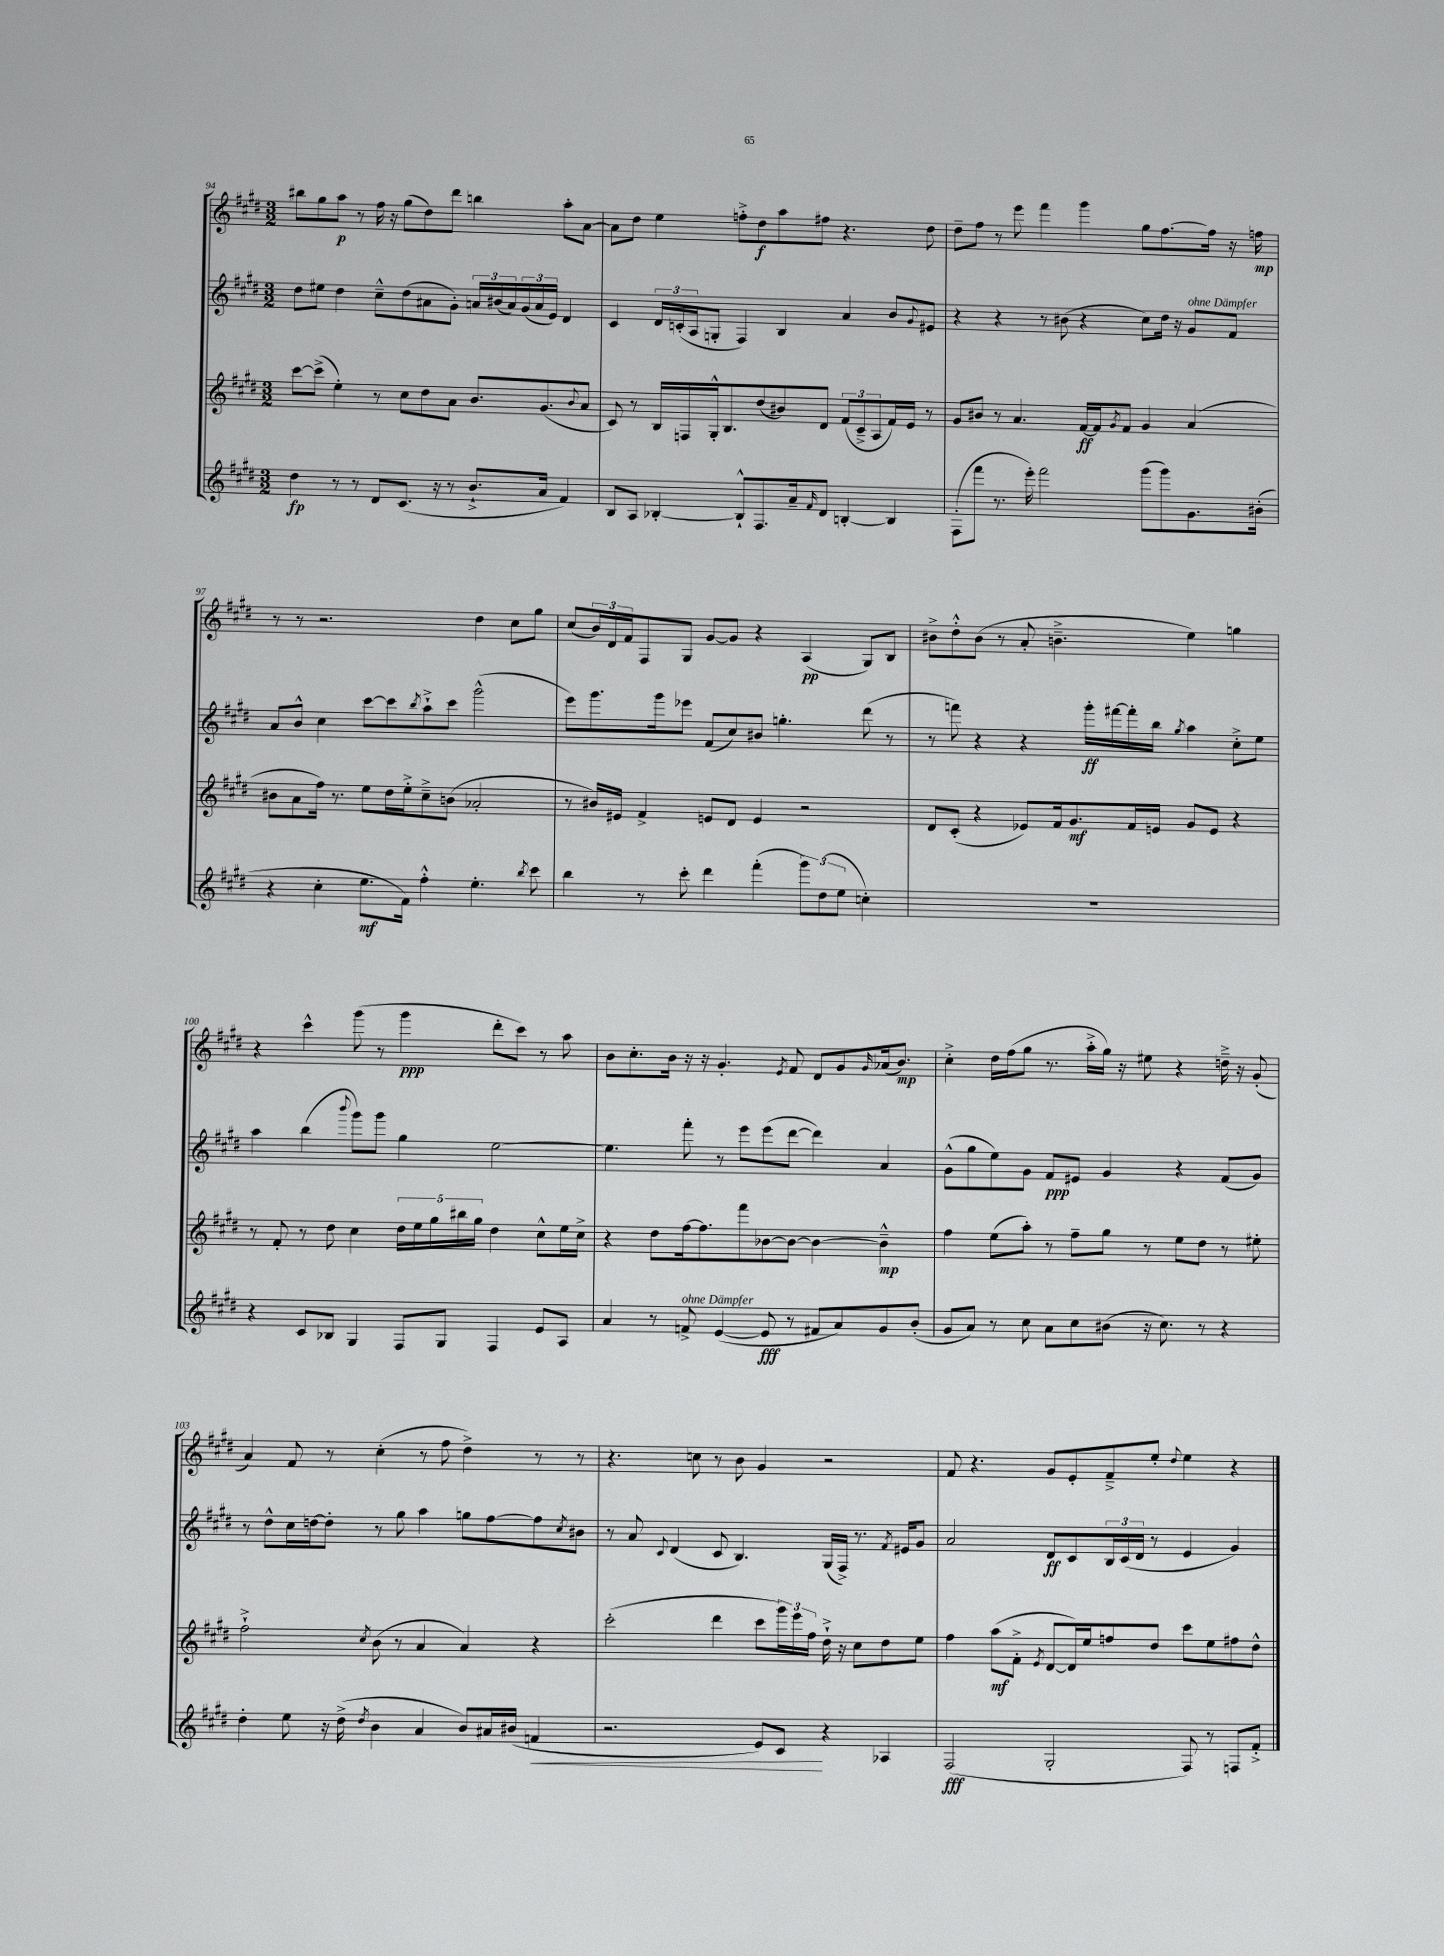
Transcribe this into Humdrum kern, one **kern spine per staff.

**kern	**kern	**kern	**kern
*staff4	*staff3	*staff2	*staff1
*clefG2	*clefG2	*clefG2	*clefG2
*k[f#c#g#d#]	*k[f#c#g#d#]	*k[f#c#g#d#]	*k[f#c#g#d#]
*M3/2	*M3/2	*M3/2	*M3/2
4dd#\	[8ccc#\L	8dd#\L	8bb#\L
.	(8ccc#^\]J	8ee#\J	8gg#\
8r	4ee'\)	4dd#\	8aa\J
8r	.	.	8r
8d#/L	8r	8cc#~^^\L	16ff#\
.	.	.	16r
(8.c#/J	8cc#\L	(8dd#\	(8gg#\L
.	8dd#\	8a#\	8dd#\)
16r	.	.	.
8r	8a\J	8g#'\J)	8ddd#\J
8.b`^/L	8.b/L	24a/LL	4bb\
.	.	(24b#/	.
.	.	24a/)	.
.	.	(24g#/	.
.	.	24a/	.
16a/Jk	(8.g#/	.	.
.	.	24e/JJ)	.
4f#/)	.	4d#/	8aa'\L
.	8qqb/	.	.
.	8a/J	.	[8a\J
=	=	=	=
8B/L	8c#/)	4c#/	8a\]L
8A/J	8r	.	8dd#\J
[4B-'/	16B/LL	24d#/LL	4ee\
.	.	(24c'/	.
.	16F/	.	.
.	.	24A/J	.
.	16G#'^^/J	8G'/J	.
.	8.B/	.	.
8B-`^^/]L	.	4F#/)	8ff'^\L
8.F#/	(8dd#/	.	8dd#\
.	8b#/)	4B/	8aa\
16a~/k	.	.	.
16qqf#/	.	.	.
8d#/J	8d#/J	.	8ff#\J
[4B'/	(12f#/L	4a/	4.r
.	12c#~^/	.	.
.	12A/	.	.
4B/]	16f#/L)	8b/L	.
.	16e/JJ	.	.
.	.	8qqg#/	.
.	8r	8e#/J	8dd#\
=	=	=	=
(8F#'\L	8g#/L	4r	8dd#~\L
8fff#\J	8b#/J	.	8ff#\J
8.r	8r	4r	8r
.	4.a/	.	8eee\
16eee'\)	.	.	.
2fff#\	.	8r	4fff#\
.	.	(8b#\	.
.	[16f#/LL	4r	4ggg#\
.	16f#/]J	.	.
.	8qg#/	.	.
.	8f#/J	.	.
(8ggg#\L	4g#/	8cc#\L)	8gg#\L
8ggg#\)	.	16dd#\Jk	[8.ff#\
.	.	16r	.
8.g#\	(4a/	8g#/L	.
.	.	.	16ff#\]Jk
.	.	8f#/J	16r
(16b#'\Jk	.	.	16ff\
=	=	=	=
4r	8b#\L	8a/L	8r
.	8a\	8b^^/J	8r
4cc#'\	16ff#\Jk)	4cc#\	2.r
.	8.r	.	.
8.ee\L	8ee\L	[8ccc#\L	.
.	16dd#\L	8ccc#\]	.
16f#\Jk)	16ee'^\J	.	.
.	.	8qbb/	.
4ff#'^^\	8cc#~^\	8aa`^\	.
.	(8b\J	8ccc#\J	.
4.ee'\	2a-'/	(2ggg#^^\	4dd#\
.	.	.	8cc#\L
8qbb/	.	.	.
8ccc#\	.	.	8gg#\J
=	=	=	=
4bb\	8r	8eee\L)	(8cc#/L
.	16b#/LL)	8.ggg#\	24b/L)
.	.	.	24d#/
.	16e#/JJ	.	.
.	.	.	24f#/J
8r	4f#^/	.	8F#/
.	.	16ggg#\k	.
8ccc#'\	.	8eee-\J	8G#/J
4ddd#\	8e/L	(8f#/L	[8g#/L
.	8d#/J	8cc#/)	8g#/]J
(4fff#'\	4e/	8b#/J	4r
.	.	4.gg'\	.
12ggg#\L)	2r	.	(4A/
(12dd#\	.	.	.
12ee\J	.	.	.
4cc'\)	.	(8ddd#\	8G#/L)
.	.	8r	8B/J
=	=	=	=
1.r	8d#/L	8r	8b#^\L
.	(8c#'/J	8fff\)	8dd#'^^\
.	4r	4r	(8b#\J
.	.	.	8r
.	8e-/L)	4r	8a'/
.	16f#/k	.	4.b~^\
.	8.g#/	.	.
.	.	16ggg#'\LL	.
.	.	[16fff#\	.
.	16f#/L	16fff#'\]	.
.	16e/JJ	16bb\JJ	.
.	.	8qgg#/	.
.	8g#/L	4aa\	4ee\)
.	8e/J	.	.
.	4r	8cc#'^\L	4gg\
.	.	8ee\J	.
=	=	=	=
4r	8r	4aa\	4r
.	8f#'/	.	.
8c#/L	8r	(4bb\	4ccc#^^\
8B-/J	8dd#\	.	.
.	.	8qqbbb/	.
4G#/	4cc#\	8ggg#\L)	(8ggg#\
.	.	8ggg#\J	8r
8F#/L	20dd#\LL	4gg#\	4ggg#\
.	20ee\	.	.
.	20gg#\	.	.
8G#/J	.	.	.
.	20bb#\	.	.
.	20gg#\JJ	.	.
4F#/	4dd#\	[2ee\	8ddd#'\L
.	.	.	8ccc#\J)
8e/L	8cc#^^\L	.	8r
8A/J	16ee\L	.	8aa\
.	16cc#^\JJ	.	.
=	=	=	=
4a/	4r	4.ee\]	8b\L
.	.	.	8.cc#'\
8r	8dd#\L	.	.
.	.	.	16b\Jk
8f^/	[16ff#\k	8fff#'\	16r
.	8.ff#\]	.	16r
([4e/	.	8r	4.g#'/
.	8fff#\	8eee\L	.
8e/]	[8b-\	(8eee\	.
.	.	.	8qe/
8r	8b-\_J	[8ddd#\J	8f#/
8f#/L	4b-\_	4ddd#\])	8d#/L
8a/)	.	.	8g#/
.	.	.	16qqg#/
8g#/	4b-~^^\]	4a/	(16a-/k
.	.	.	8.b/J)
(8b'/J	.	.	.
=	=	=	=
8g#/L	4ff#\	(8g#^^\L	4cc#'^\
8a/J)	.	8gg#\	.
8r	(8ee\L	8ee\)	16dd#\LL
.	.	.	(16ff#\J
8cc#\	8aa'\J)	8g#\J	8gg#\J
8a\L	8r	8f#/L	8.r
8cc#\	8ff#~\L	8e#/J	.
.	.	.	16aa'^\LL
(8b#\J	8gg#\J	4g#/	16gg#\JJ)
.	.	.	16r
16r	8r	.	8ee#\
8.cc#\)	.	.	.
.	8ee\L	4r	4r
8r	8dd#\J	.	.
4r	8r	(8f#/L	16dd~^\
.	.	.	16r
.	8ee#'\	8g#/J)	(8g#'/
=	=	=	=
4dd#'\	2ff#`^\	8r	4a/)
.	.	8dd#^^\L	.
8ee\	.	16cc#\L	8f#/
.	.	[16dd\J	.
16r	.	8dd'\]J	8r
(16dd#^\	.	.	.
8qdd#/	8qcc#/	.	.
4b\	(8b\	8r	(4cc#'\
.	8r	8gg#\	.
4a/	4a/	4aa\	8r
.	.	.	8ff#\
8b/L)	4a/)	8gg\L	4dd#^\)
16a#/L	.	[8ff#\	.
(16b#/JJ	.	.	.
4f/	4r	8ff#\]	8r
.	.	8qcc#/	.
.	.	8b#\J	8r
=	=	=	=
2.r	(2ccc#'\	8r	4.r
.	.	8a/	.
.	.	8qqc#/	.
.	.	(4d#/	.
.	.	.	8cc\
.	4ddd#\	8c#/	8r
.	.	4.B/)	8b\
8e/L)	8ccc#\L	.	4g#/
8c#/J	24ggg#\L)	.	.
.	24eee\	.	.
.	24ff#\JJ	.	.
4r	16dd#`^\	(16G#/LL	2r
.	16r	16F#^/JJ)	.
.	8cc#\L	8.r	.
4A-/	8dd#\	.	.
.	.	8qf#/	.
.	.	16e#/LK	.
.	8ee\J	8g#/J	.
=	=	=	=
(2F#/	4ff#\	2a/	8f#/
.	.	.	4.r
.	(8aa\L	.	.
.	8f#'^\J	.	.
.	8qe/	.	.
2G#'/	[8d#/L	8d#/L	8g#/L
.	16d#/]L)	8c#/	8e'/
.	16ee/J	.	.
.	8ff/	24B/L	8f#~^/
.	.	(24c#/	.
.	.	24d#/JJ	.
.	8dd#/J	8r	8ee'/J
.	.	.	8qqdd#/
8F#/)	8ccc#\L	4e/	4ee\
8r	8ee\	.	.
8F/L	8ff#\	4g#/)	4r
8f#'^/J	8dd#^^\J	.	.
==	==	==	==
*-	*-	*-	*-
